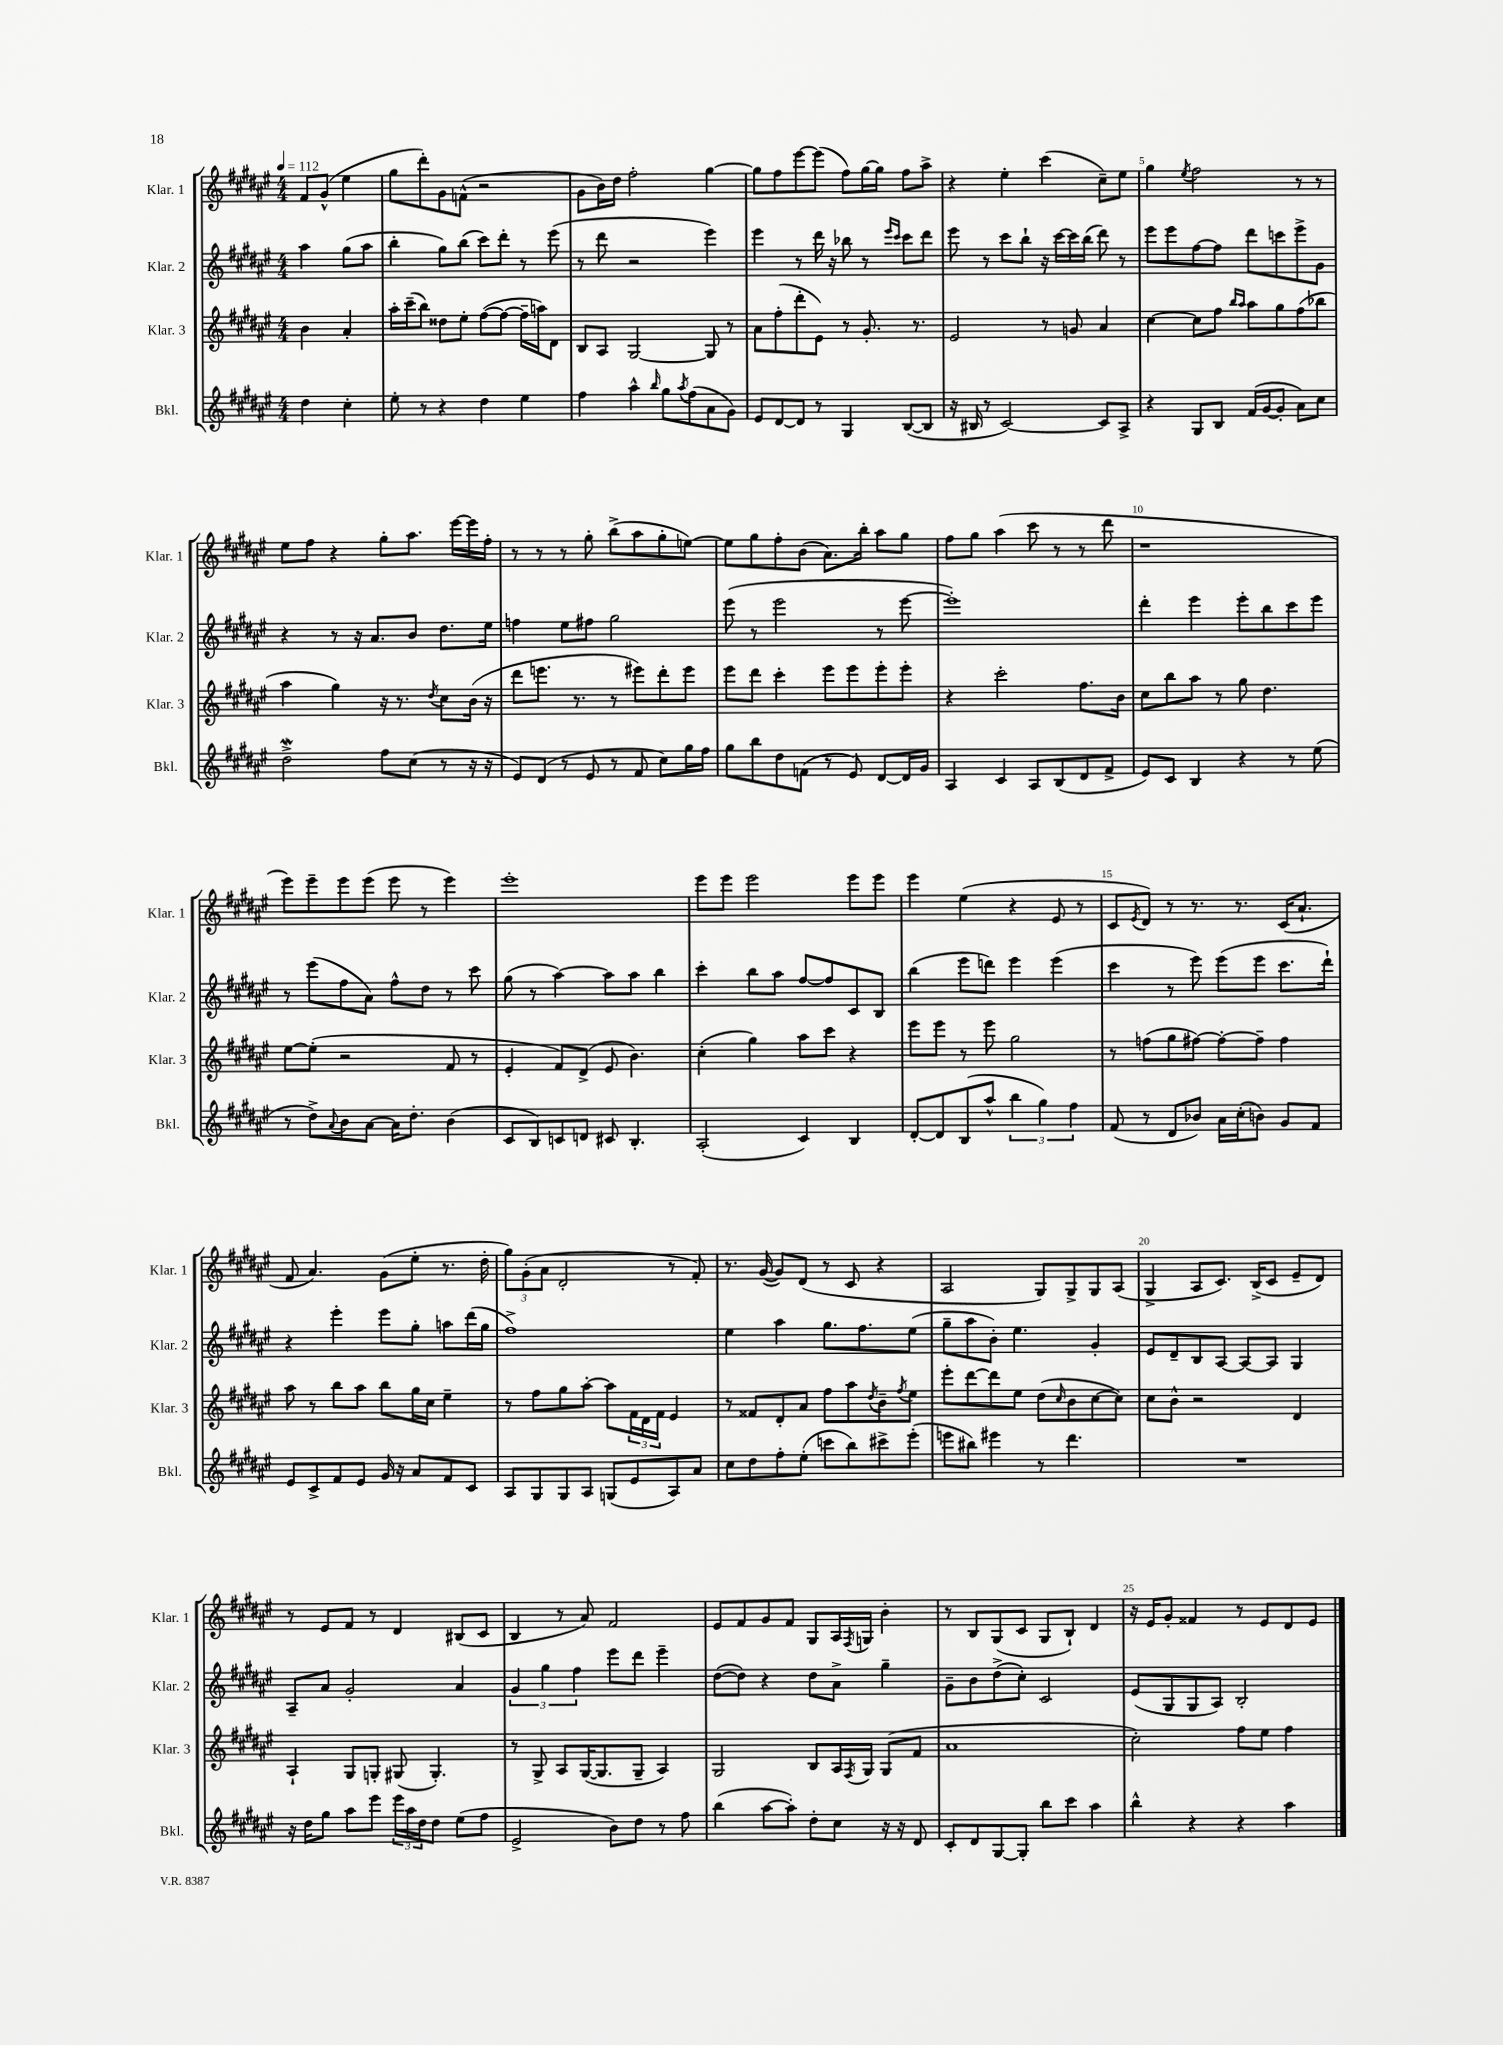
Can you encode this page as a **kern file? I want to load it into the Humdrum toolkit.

**kern	**kern	**kern	**kern
*part4	*part3	*part2	*part1
*staff4	*staff3	*staff2	*staff1
*I"Bkl.	*I"Klar. 3	*I"Klar. 2	*I"Klar. 1
*I'Bkl.	*I'Klar. 3	*I'Klar. 2	*I'Klar. 1
*clefG2	*clefG2	*clefG2	*clefG2
*k[f#c#g#d#a#e#]	*k[f#c#g#d#a#e#]	*k[f#c#g#d#a#e#]	*k[f#c#g#d#a#e#]
*M4/4	*M4/4	*M4/4	*M4/4
*MM112	*MM112	*MM112	*MM112
=	=	=	=
4dd#\	4b\	4aa#\	8f#/L
.	.	.	(8g#^^/J
4cc#'\	4a#'/	(8gg#\L	4ee#\
.	.	8aa#\J	.
=1	=1	=1	=1
8ee#'\	16aa#'\LL	4bb'\	8gg#\L
.	(16ccc#~\J	.	.
8r	8bb\J)	.	8ddd#'\)
4r	8dd##X\L	8gg#\L)	8g#\
.	8ee#'\J	(8bb\J	(8fn^^\J
4dd#\	([8ff#\L	8ccc#\L)	2r
.	8ff#\J_	8ddd#'\J	.
4ee#\	16ff#~\LL]	8r	.
.	16aan\J)	.	.
.	8d#\J	(8eee#\	.
=2	=2	=2	=2
4ff#\	8B/L	8r	8g#\L
.	8A#/J	8ddd#\	16b\L)
.	.	.	16dd#\JJ
4aa#^^\	[2G#/	2r	2ff#'\
16qqbb/	.	.	.
8gg#\L	.	.	.
8qaa#/	.	.	.
(8ff#\	.	.	.
8a#\	8G#/]	4eee#\)	[4gg#\
8g#\J)	8r	.	.
=3	=3	=3	=3
8e#/L	8a#\L	4eee#\	8gg#\L]
[8d#/	(8ff#'\	.	8ff#\
8d#/J]	8ddd#'\	8r	[8eee#\
8r	8e#\J)	16ddd#\	(8eee#\J]
.	.	16r	.
4G#/	8r	8bb-X\	8ff#\L)
.	8.g#'/	8r	[16gg#\L
.	.	.	16gg#\JJ]
.	.	16qqeee#/LL	.
.	.	16qqccc#/JJ	.
([8B/L	.	8ccc#\L	8ff#\L
.	8.r	.	.
8B/J]	.	8ddd#\J	8aa#^\J
=4	=4	=4	=4
16r	2e#/	8eee#\	4r
16B#X/	.	.	.
8r	.	8r	.
[2c#/)	.	8ccc#\L	4ee#'\
.	.	8bb`\J	.
.	8r	16r	(4ccc#\
.	.	[16ccc#\LL	.
.	8gn/	16ccc#\]	.
.	.	(16bb\JJ	.
8c#/L]	4a#/	8ddd#\)	8cc#~\L)
8A#^/J	.	8r	8ee#\J
=5	=5	=5	=5
4r	[4cc#\	8eee#\L	4gg#\
.	.	8eee#\	.
.	.	.	8qee#/
8G#/L	8cc#\L]	[8ff#\	2ff#\
8B/J	8ff#\J	8ff#\J]	.
.	16qqbb/LL	.	.
.	16qqaa#/JJ	.	.
(16f#/LL	8aa#\L	8ddd#\L	.
[16g#/J	.	.	.
8g#'/J]	8gg#\	8cccn\	.
8a#\L)	(8ff#\	8eee#^\	8r
8cc#\J	8bb-X\J	8g#\J	8r
!!LO:LB:g=z
=6	=6	=6	=6
2dd#W^\	4aa#\	4r	8ee#\L
.	.	.	8ff#\J
.	4gg#\)	8r	4r
.	.	16r	.
.	.	8.a#/L	.
8ff#\L	16r	.	8gg#'\L
.	8.r	.	.
(8cc#\J	.	8b/J	8.aa#\J
.	8qdd#/	.	.
8r	8cc#\L	8.dd#\L	.
.	.	.	[16eee#\LL
16r	(16b\Jk	.	16eee#\]
16r	16r	16ee#\Jk	16ff#'\JJ
=7	=7	=7	=7
8e#/L)	8ddd#\L	4ffn\	8r
(8d#/J	8.eeen\J	.	8r
8r	.	8ee#\L	8r
.	8.r	.	.
8e#/	.	8ff#X\J	8gg#'\
8r	8r	2gg#\	(8bb^\L
8f#/	8eee#X\L)	.	8aa#\
8cc#\L)	8ddd#'\	.	8gg#'\
16gg#\L	8eee#\J	.	[8een\J)
16ff#\JJ	.	.	.
=8	=8	=8	=8
8gg#\L	8eee#\L	(8eee#\	8ee\L]
8bb\	8ddd#\J	8r	8gg#\
8dd#\	4ccc#'\	2eee#\	8ff#'\
(8fn\J	.	.	(8b\J
8r	8eee#\L	.	8.a#\L)
8e#/)	8eee#\	.	.
.	.	.	16bb'\Jk
[8d#/L	8eee#'\	8r	8aa#\L
16d#/L]	8eee#'\J	[8eee#\	8gg#\J
16g#/JJ	.	.	.
=9	=9	=9	=9
4A#/	4r	1eee#'])	8ff#\L
.	.	.	8gg#\J
4c#/	2ccc#'\	.	(4aa#\
8A#/L	.	.	8ccc#\
(8B/	.	.	8r
8d#/	8.ff#\L	.	8r
8f#^/J	.	.	8ddd#\
.	16b\Jk	.	.
=10	=10	=10	=10
8e#/L)	8cc#\L	4ddd#'\	1r
8c#/J	8bb\	.	.
4B/	8aa#\J	4eee#\	.
.	8r	.	.
4r	8gg#\	8eee#'\L	.
.	4.dd#\	8bb\	.
8r	.	8ccc#\	.
(8ee#\	.	8eee#\J	.
!!LO:LB:g=z
=11	=11	=11	=11
8r	[8ee#\L	8r	8eee#\L)
8dd#^\L)	(8ee#'\J]	(8eee#\L	8eee#~\
8qqa#/	.	.	.
8b\	2r	8ff#\	8eee#\
[8a#\J	.	8a#\J)	(8eee#\J
16a#\KL]	.	8ff#^^\L	8eee#\
8.dd#'\J	.	.	.
.	.	8dd#\J	8r
(4b\	8f#/	8r	4eee#\)
.	8r	8ccc#\	.
=12	=12	=12	=12
8c#/L	4e#'/	(8gg#\	1eee#'
8B/)	.	8r	.
8cn/	8f#/L)	[4aa#\)	.
8dn/J	(8d#^/J	.	.
8c#X/	8e#/	8aa#\L]	.
4.B'/	4.b\)	8aa#\J	.
.	.	4bb\	.
=13	=13	=13	=13
(2A#'/	(4cc#'\	4ccc#'\	8eee#\L
.	.	.	8eee#\J
.	4gg#\)	8bb\L	2eee#\
.	.	8aa#\J	.
4c#/)	8aa#\L	[8ff#/L	.
.	8ccc#\J	8ff#/]	.
4B/	4r	8c#/	8eee#\L
.	.	8B/J	8eee#\J
=14	=14	=14	=14
[8d#'/L	8eee#\L	(4bb\	4eee#\
8d#/]	8eee#\J	.	.
(8B/	8r	8eee#\L	(4ee#\
8aa#^^/J	8eee#\	8dddn\J)	.
6bb\	2gg#\	4eee#\	4r
6gg#\)	.	.	.
.	.	(4eee#\	8e#/
6ff#\	.	.	.
.	.	.	8r
=15	=15	=15	=15
(8f#/	8r	4ccc#\	8c#/L
.	.	.	8qe#/
8r	(8ffn\L	.	8d#/J)
8d#/L	8gg#\	8r	8r
8b-X/J)	[8ff#X\J)	8eee#\)	8.r
16a#\LL	8ff#'\L_	(8eee#\L	.
(16cc#'\J	.	.	8.r
8bn\J)	8ff#~\J]	8eee#\J	.
8g#/L	4ff#\	8.ccc#\L	(16c#/KL
.	.	.	8.a#`/J
8f#/J	.	.	.
.	.	16ddd#`\Jk)	.
!!LO:LB:g=z
=16	=16	=16	=16
8e#/L	8aa#\	4r	8f#/
8c#^/	8r	.	4.a#/)
8f#/	8bb\L	4eee#'\	.
8e#/J	8aa#\J	.	.
16g#/	8bb\L	8eee#\L	(8g#\L
16r	.	.	.
8a#/L	16gg#\L	8gg#'\J	8ee#'\J
.	16cc#\JJ	.	.
8f#/	4ee#~\	8aan\L	8.r
8c#/J	.	(16ddd#\L	.
.	.	16gg#\JJ	16dd#'\
=17	=17	=17	=17
8A#/L	8r	1ff#^)	12gg#\L)
.	.	.	(12g#'\
8G#/	8ff#\L	.	.
.	.	.	12a#\J
8G#/	8gg#\	.	2d#'/
8A#/J	[8aa#'\J	.	.
(8Gn/L	8aa#\L]	.	.
8e#/	24f#\L	.	.
.	24d#\	.	.
.	24f#\JJ	.	.
8A#/)	4e#/	.	8r
8a#/J	.	.	8f#'/)
=18	=18	=18	=18
8cc#\L	8r	4ee#\	8.r
8dd#\	8f##X/L	.	.
.	.	.	([16g#/
8ff#'\	8d#'/	4aa#\	8g#/L])
(8ee#'\J	8a#/J	.	(8d#/J
8cccn\L	8ff#\L	8.gg#\L	8r
8bb\)	8aa#\	.	8c#/
.	.	8.ff#\	.
.	8qdd#/	.	.
8ccc#X^\	8b~\	.	4r
.	8qff#/	.	.
(8eee#'\J	8ee#\J	(8ee#\J	.
=19	=19	=19	=19
8eeen\L	8eee#'\L	8gg#~\L	2A#/
8bb#X\J)	[8ddd#\	8aa#\	.
4eee#X\	8ddd#\]	8b'\J)	.
.	8ee#\J	4.ee#\	.
8r	(8dd#\L	.	8G#/L)
.	16qqcc#/	.	.
4.ddd#\	8b\	.	8G#^/
.	[8cc#\	4g#'/	8G#/
.	8cc#\J])	.	(8A#/J
=20	=20	=20	=20
1r	8cc#\L	8e#/L	4G#^/
.	8b^^\J	8d#~/	.
.	2r	8B/	8A#/L
.	.	[8A#/J	8.c#/J)
.	.	8A#/L_	.
.	.	.	(16B^/KL
.	.	8A#/J]	8c#/J
.	4d#/	4G#/	8e#~/L
.	.	.	8d#/J)
!!LO:LB:g=z
=21	=21	=21	=21
16r	4A#`/	8A#~/L	8r
16dd#\KL	.	.	.
8gg#\J	.	8a#/J	8e#/L
8aa#\L	8G#/L	2g#'/	8f#/J
8eee#\J	8Gn'/J	.	8r
24eee#\LL	(8G#X/	.	4d#/
24aa#\	.	.	.
24dd#\J	.	.	.
8dd#\J	4.G#'/)	.	.
(8ee#\L	.	4a#/	(8B#X/L
8ff#\J	.	.	8c#/J
=22	=22	=22	=22
2e#^/	8r	6g#/	4B/
.	8G#^/	.	.
.	.	6gg#\	.
.	8A#/L	.	8r
.	.	6ff#\	.
.	([16G#/K	.	8a#/)
.	8.G#/]	.	.
8b\L)	.	8eee#\L	2f#/
8dd#\J	8G#~/J	8ddd#\J	.
8r	4A#/)	4eee#~\	.
8ff#\	.	.	.
=23	=23	=23	=23
(4bb\	2G#/	([8dd#\L	8e#/L
.	.	8dd#\J])	8f#/
[8aa#\L	.	4r	8g#/
8aa#'\J])	.	.	8f#/J
8dd#'\L	8B/L	8dd#\L	8G#/L
8cc#\J	16A#/L	8a#^\J	16A#/L
.	8qF#/	.	8qF#/
.	16G#/JJ	.	16Gn/JJ
16r	(8G#/L	4gg#~\	4b'\
16r	.	.	.
8d#/	8f#/J	.	.
=24	=24	=24	=24
8c#'/L	1a#	8g#~\L	8r
8d#/	.	8b\	8B/L
[8G#/	.	(8dd#^\	(8G#/
8G#'/J]	.	8cc#'\J)	8c#/J
8bb\L	.	2c#/	8G#/L
8ccc#\J	.	.	8B`/J)
4aa#\	.	.	4d#/
=25	=25	=25	=25
4bb^^\	2cc#'\)	(8e#/L	16r
.	.	.	16e#/KL
.	.	8G#/	8g#'/J
4r	.	8G#/	4f##X/
.	.	8A#/J)	.
4r	8ff#\L	2B'/	8r
.	8ee#\J	.	8e#/L
4aa#\	4ff#\	.	8d#/
.	.	.	8e#/J
==	==	==	==
*-	*-	*-	*-
